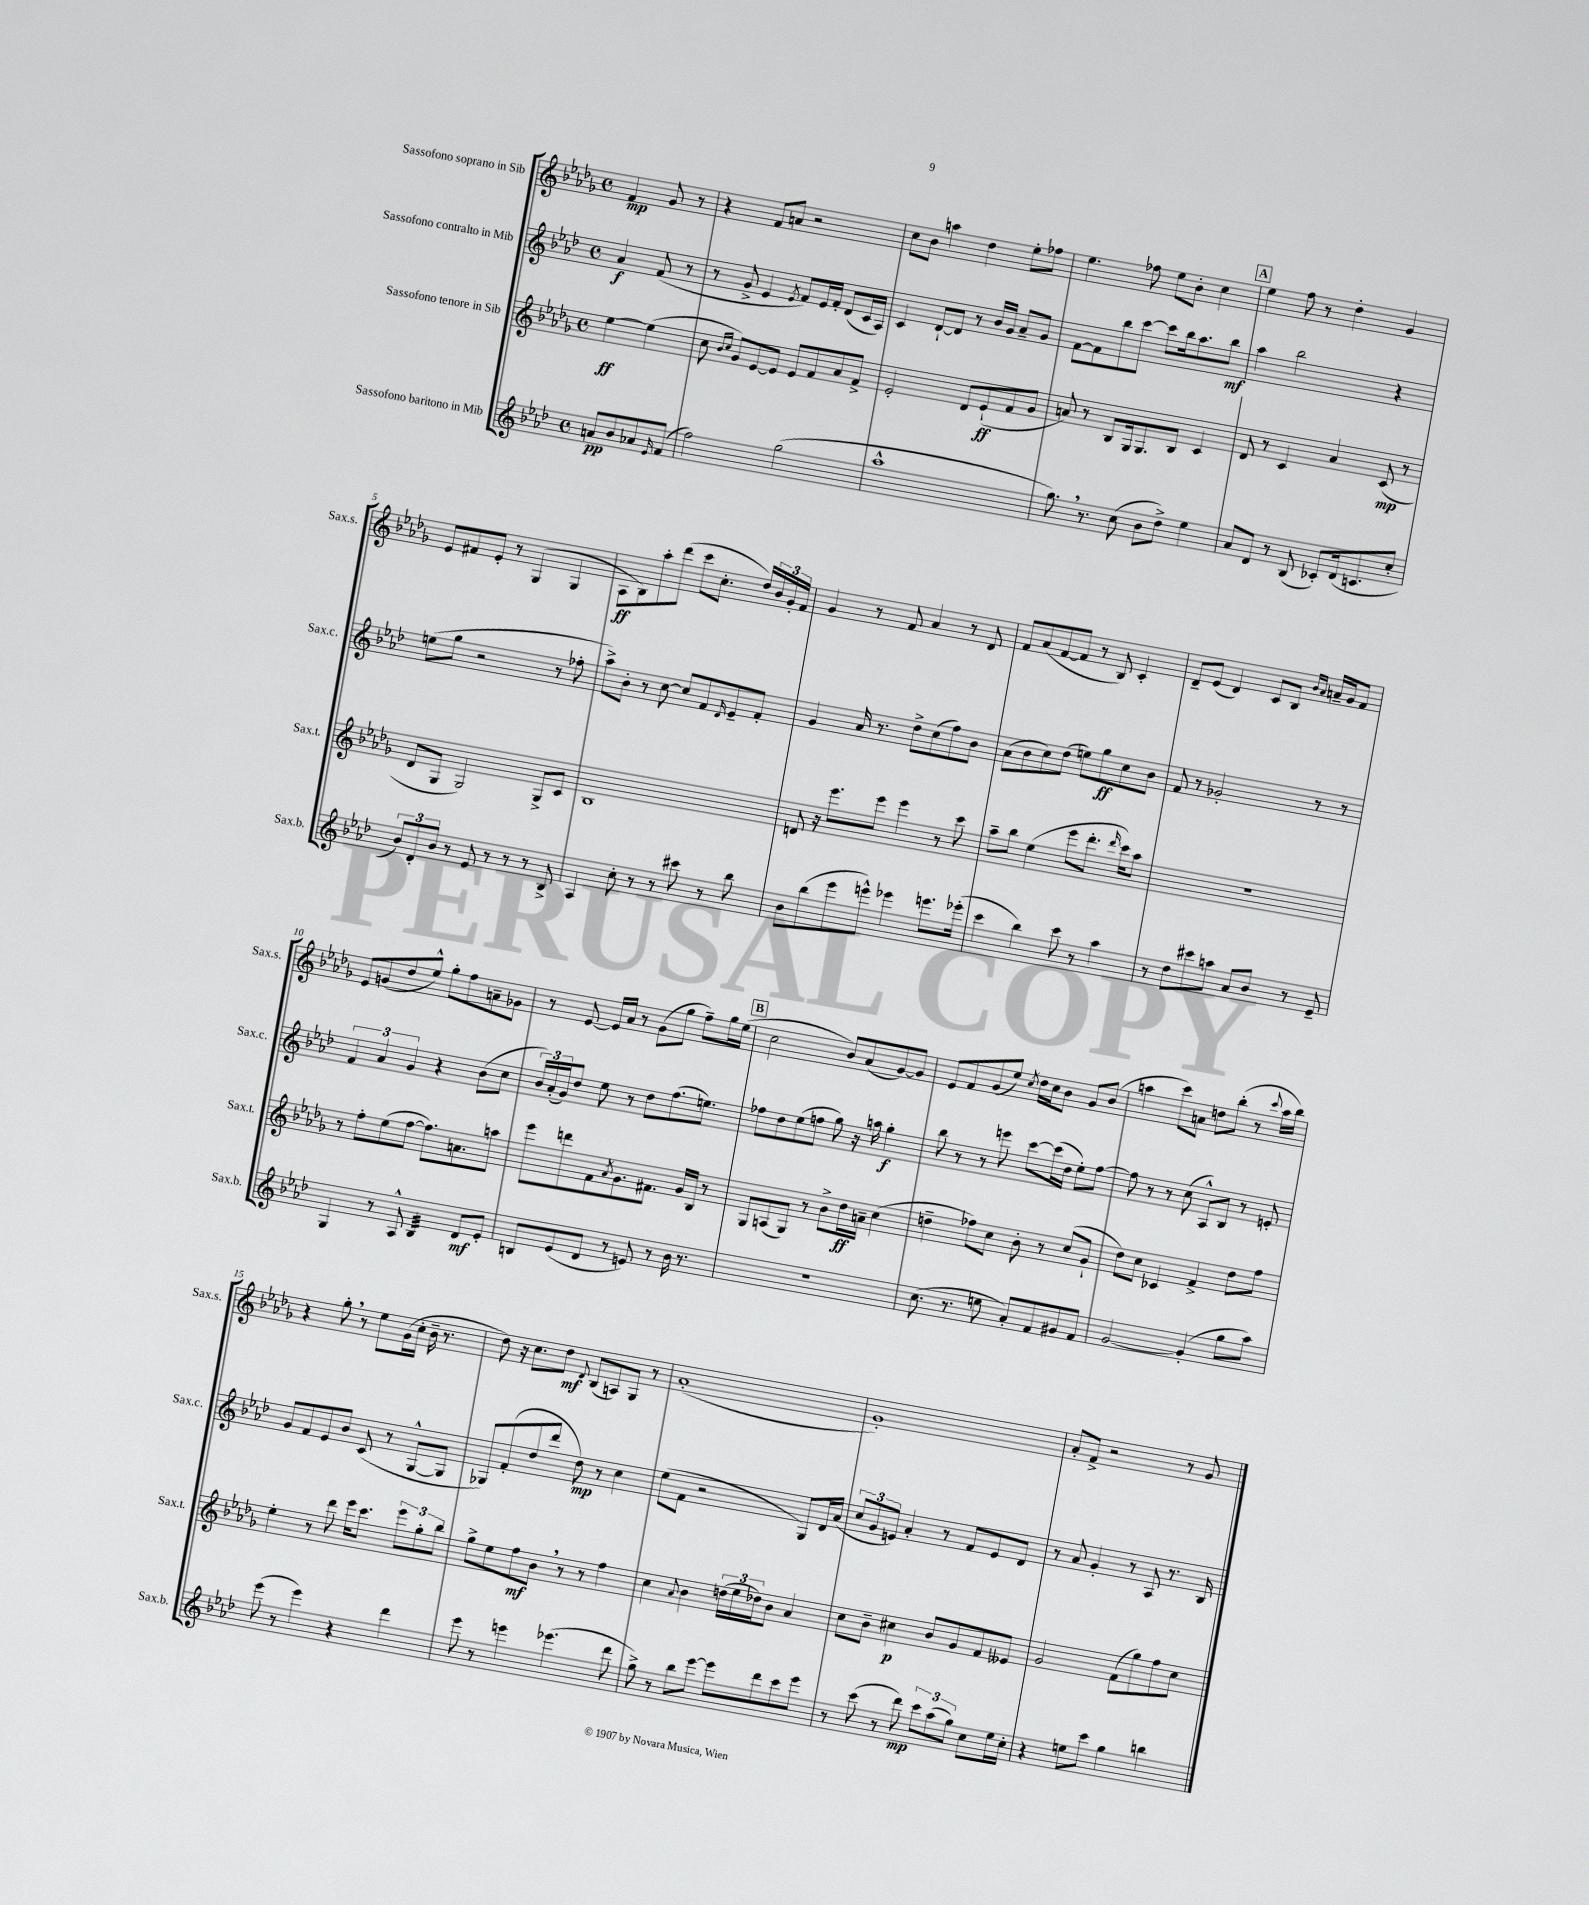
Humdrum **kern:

**kern	**kern	**kern	**kern
*staff4	*staff3	*staff2	*staff1
*clefG2	*clefG2	*clefG2	*clefG2
*k[b-e-a-d-]	*k[b-e-a-d-g-]	*k[b-e-a-d-]	*k[b-e-a-d-g-]
*M4/4	*M4/4	*M4/4	*M4/4
*met(c)	*met(c)	*met(c)	*met(c)
8a/L	[4ee-\	4a-/	4f/
8b-/	.	.	.
8a-/	(4ee-\]	(8f/	8g-/
16qqe-/	.	.	.
(8f/J	.	8r	8r
=	=	=	=
2ff\)	8cc\	8r	4r
.	16qqb-/LL	.	.
.	16qqcc/JJ	.	.
.	8g-/L)	8g^/	.
.	[8e-/	4e-/	8f/L
.	8e-/]J	.	8a/J
.	.	8qe-/	.
(2gg\	8e-/L	8f/L)	2r
.	8f/	16e-/L	.
.	.	16f'/JJ	.
.	8a-/	(8d-/L	.
.	8f^/J	16c/L	.
.	.	16A-/JJ)	.
=	=	=	=
1aa-^^	2e-'/	4c/	8cc\L
.	.	.	8b-\J
.	.	[8d-`/L	4aa\
.	.	8d-/]J	.
.	8d-/L	8r	4dd-\
.	(8e-`/	16b-/LL	.
.	.	16g/JJ	.
.	8f/	8a-~/L	8ee-'\L
.	8g-/J	8g/J	8ff-\J
=	=	=	=
8.gg\)	8a/)	[8f\L	4.ee-\
.	8r	8f\]	.
8.r	.	.	.
.	8B-/L	8bb-\	.
(8cc\	16G-/k	[8ccc\J	8ff-\
.	8.G-/	.	.
8b-\L	.	8ccc\]L	8ee-\L
8dd-^\J)	8B-/J	16bb-\k	8b-'\J
.	.	8.aa-\	.
4ee-\	4c/	.	4cc\
.	.	8bb-\J	.
=	=	=	=
8a-/L	8d-/	4aa-\	4ee-\
8d-/J	8r	.	.
8r	4c/	2bb-\	8ff\
(8B-/	.	.	8r
8c-'/L)	4a-/	.	4dd-'\
(16d-/k	.	.	.
8.c/	.	.	.
.	(8c/	4r	4g-/
8cc'/J	8r	.	.
=	=	=	=
12b-/L)	8d-/L	(8ee\L	8e-/L
12d-'/	.	.	.
.	8G-/J	8gg\J	8f#/
12b-/J	.	.	.
8r	2G-/)	2r	8e-'/J
8e-/	.	.	8r
8r	.	.	(4G-/
8r	.	.	.
8r	8G-^/L	8r	4G-/
8B-^/	8c/J	8ff-'\	.
=	=	=	=
4A-/	1B-	8aa-^\L)	8A-\L
.	.	8b-'\J	8B-\)
8cc'\	.	8r	8aa-'\
8r	.	[8cc\	(8ddd-\J
8r	.	8cc/]L	8ccc\L
8ccc#\	.	8f/	8.cc'\J
.	.	16qqd-/	.
8r	.	8e-~/	.
.	.	.	16dd-/LL)
8bb-\	.	8f'/J	24b-/
.	.	.	24g-'/
.	.	.	24f/JJ
=	=	=	=
8b-\L	8d/	4g/	4g-/
(8bb-\	16r	.	.
.	8.eee-\L	.	.
8eee-\	.	16a-/	8r
.	.	8.r	.
8eee^^\J)	8eee-\J	.	8f/
4eee-\	4eee-\	8dd-^\L	4a-/
.	.	(8cc\	.
8.eee\L	8r	8ff\)	8r
.	8ccc\	8b-\J	8d-/
(16eee-'\Jk	.	.	.
=	=	=	=
4ccc\	8aa-~\L	(8a-\L	8f/L
.	8bb-\J	8b-\	(8a-/
4bb-\)	(4ee-\	8cc\)	[8f/
.	.	(8dd-\J	8f/]J
8ccc\	8eee-\L	8ee\L)	8r
8r	8.ddd-'\J	8gg\	8B-/)
4aa-\	.	8cc\	4c'/
.	16qqddd-/	.	.
.	16ccc\LK)	.	.
.	8aa-\J	8b-\J	.
=	=	=	=
8r	1r	8f/	8d-~/L
8dd-\L	.	8r	(8e-/J
8ccc#\	.	2g-'/	4d-/)
8aa\J	.	.	.
8a-/L	.	.	8c/L
8b-/J	.	.	8B-/J
.	.	.	16qqb-/LL
.	.	.	16qqa-/JJ
8r	.	8r	16a~/LL
.	.	.	16g-/J
8e-~/	.	8r	8f/J
=	=	=	=
4G/	8r	6f/	8e-/L
.	8ff'\L	.	(8g/
.	.	6a-/	.
8r	(8ee-\	.	8dd-/
.	.	6g/	.
8A-^^/	[8ff\J	.	8ee-^^/J)
4B-/	8.ff\]L)	4r	8gg-'\L
.	.	.	8ff\
.	8.a\	.	.
8d-/L	.	(8b-\L	8a~\
8e-'/J	8aa\J	8cc\J	8g-\J
=	=	=	=
8B/L	8eee-\L	24b-/LL)	8r
.	.	(24a-'/	.
.	.	24g/J)	.
(8e-/	8ddd\	8dd-/J	[8e-/
8d-/J	8f\	8ee-\	16e-/]LL
.	.	.	16a-/JJ
.	8qa-/	.	.
8r	8.g-\	8r	8r
8e/)	.	8dd-\L	(8g-\L
.	8.f#\J	.	.
8r	.	(8.ff\	8gg-\J
16b-\	16g-/LL	.	8ff~\L)
8.r	16B-/JJ	8.ee\J)	.
.	8r	.	16gg-\L
.	.	.	(16ee-\JJ
=	=	=	=
1r	8G-/L	8ff-\L	2cc\
.	(8A/	8dd-\	.
.	8G-/J)	(8ee-\	.
.	8r	8ff\J	.
.	8b-^\L	8gg\)	8b-/L)
.	16dd-\L	16r	(8a-/
.	16a~\JJ	16aa\	.
.	(4cc\	4gg'\	[8g-/)
.	.	.	8g-/]J
=	=	=	=
(8.cc\	4dd~\	8bb-\	8e-/L
.	.	8r	8f/
8.r	.	.	.
.	8ff-\L)	8r	(8g-/
8ee\	8cc\J	8eee\	8ee-/J)
.	.	.	8qcc/
8a-'/L)	8b-'\	[8ccc\L	16dd-\LL
.	.	.	16cc\J
8f/	8r	(16ccc\]L	8b-\J
.	.	16dd-\JJ	.
8g#/	(8cc/L	8ee-'\L)	8g-/L
8f/J	8g-`/J	[8ff\J	(8b-/J
=	=	=	=
[2g/	8dd-\L)	8ff\]	4aa\
.	8cc\J	8r	.
.	4c-/	8r	8ccc\L)
.	.	(8cc\	8a\J
(4g'/]	4f^/	8A-^^/L)	8dd\L
.	.	8B-/J	(8bb-'\J
8gg\L	8dd-\L	8r	8r
.	.	.	8qqccc/
8aa-\J)	8ff\J	8e'/	16aa\LL
.	.	.	16bb-\JJ)
=	=	=	=
(8eee-\	4ee-'\	8g/L	4r
8r	.	8f/	.
4eee-\)	8r	8e-/	8gg-'\
.	8ddd-\	8b-/J	8r
4r	16eee-\LK	(8c/	8ee-\L
.	8.ccc\J	.	.
.	.	8r	(16g-\L
.	.	.	16cc'\JJ
4ddd-\	12eee-\L	[8G^^/L	16b-~\
.	.	.	8.r
.	12gg-'\	.	.
.	.	8G/]J	.
.	12bb-\J	.	.
=	=	=	=
8eee-\	8gg-^\L	8G-/L)	8dd-\)
8r	8ee-\	(8f'/	16r
.	.	.	8.cc\L
4eee\	8ff\	8dd-/	.
.	8b-\J	8ddd-/J	8dd-\J
.	.	.	8qqd-/
(4.eee-\	8r	8dd-\)	(8B-/L
.	8r	8r	8A/)
.	4ff\	4cc\	8G-/J
8ddd-\	.	.	8r
=	=	=	=
8gg^\)	4cc\	(8ee-\L	(1a-'
8r	.	8f\J	.
.	8qqa-/	.	.
8bb-\L	4b-\	2r	.
[8eee-\J	.	.	.
8eee-\]L	(24dd\LL	.	.
.	24ee-\	.	.
.	24dd-\J)	.	.
8ddd-\	8b-\J	.	.
8ccc\	4a-/	8G/L)	.
8eee-\J	.	16d-/L	.
.	.	(16a-/JJ	.
=	=	=	=
8r	8cc\L	12cc/L	1g-')
.	.	12g/	.
(8ccc\	8b-~\J	.	.
.	.	12e/J)	.
8r	4cc#\	4a-'/	.
8ddd-\)	.	.	.
12ccc\L	8b-/L	8r	.
(12aa-\	.	.	.
.	8g-/	8f/L	.
12gg\J)	.	.	.
8cc\L	8f/	8e/	.
16ee-\L	8e--/J	8d-/J	.
16cc'\JJ	.	.	.
=	=	=	=
4r	2g-/	8r	8a-'/L
.	.	8a-/	8f^/J
8ee\L	.	4g'/	2r
8ccc\J	.	.	.
4gg\	(8f\L	8r	.
.	8gg-\)	8A-/	.
4bb\	8ff\	8.r	8r
.	8cc\J	.	8g-/
.	.	16B-/	.
==	==	==	==
*-	*-	*-	*-
